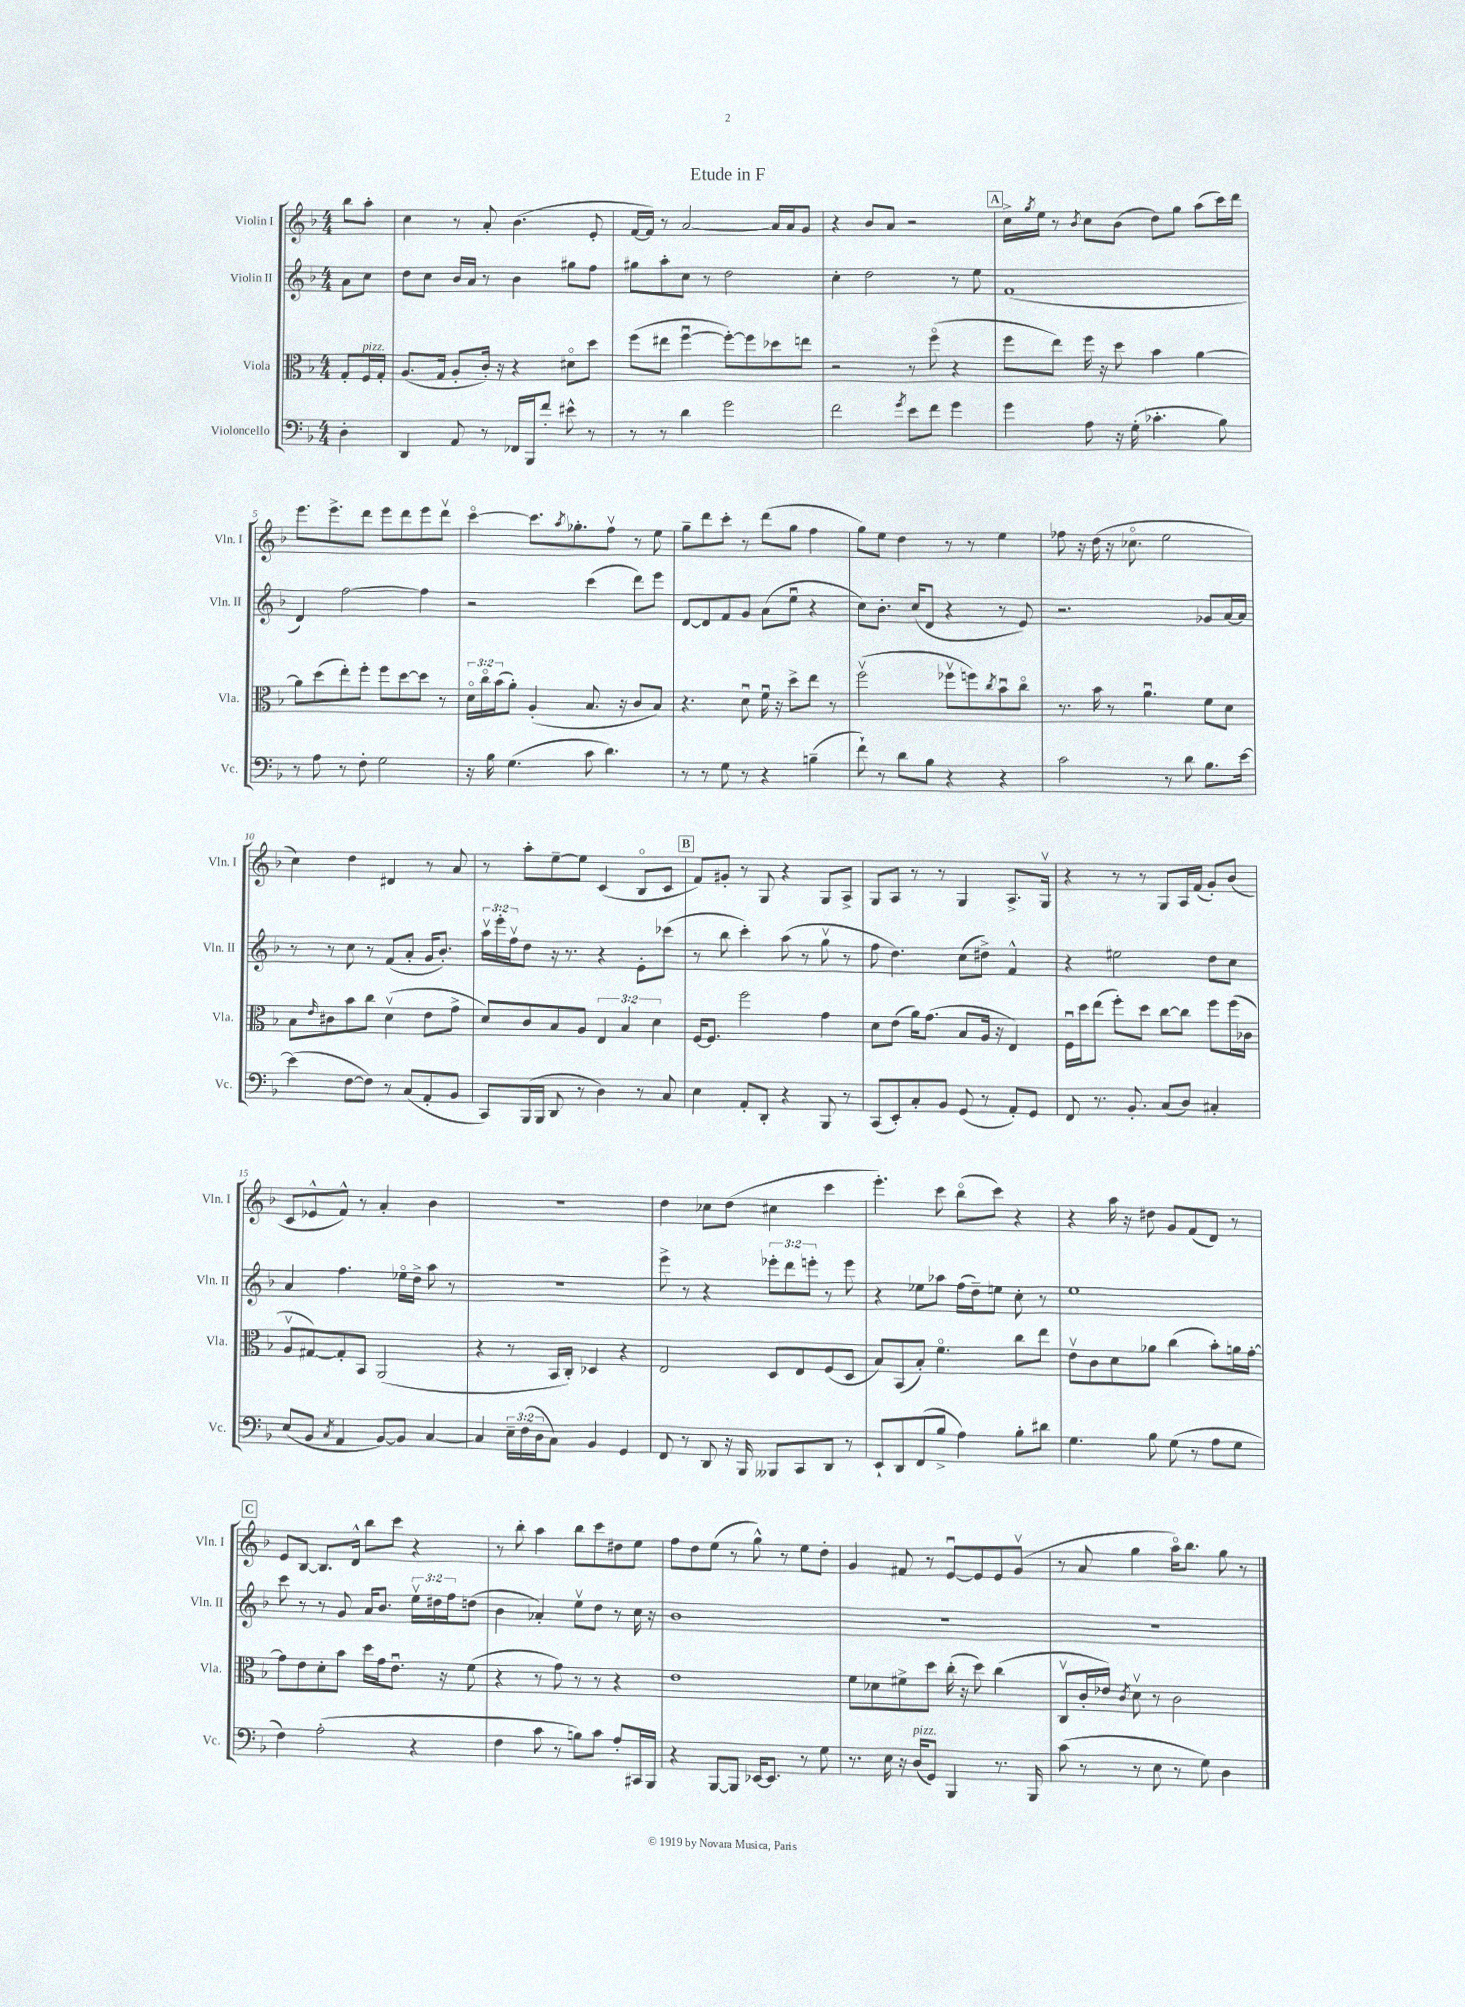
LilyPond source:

\header { title = "Etude in F" }
<<
\new StaffGroup <<
\new Staff = "s0" \with { instrumentName = "Violin I" shortInstrumentName = "Vln. I" } {
    \clef treble \key f \major \numericTimeSignature \time 4/4 \partial 4
    bes''8 a''8-. |
    c''4 r8 a'8-. bes'4.( e'8-. |
    f'16~ f'16) r8 a'2~ a'16 a'16 g'8 |
    r4 bes'8 a'8 r2 |
    \mark \markup { \box "A" } c''16-> \acciaccatura { g''8 } e''16 r8 \acciaccatura { bes'8 } c''8 bes'8( d''8) g''8 a''8( c'''16) d'''16 |
    e'''8. e'''8.-> d'''8 e'''8 d'''8 e'''8 d'''8\upbow |
    c'''4~\flageolet c'''8. \acciaccatura { a''8 } ges''8.-. f''8\upbow r8 e''8 |
    g''8-- d'''8 c'''8-. r8 d'''8( g''8 f''4 |
    g''8) e''8 d''4 r8 r8 e''4 |
    fes''8 r16 d''16( r16 ces''8.\flageolet e''2 |
    c''4) d''4 dis'4 r8 a'8 |
    r8 a''8-. e''8~-- e''8 c'4( bes8\flageolet c'8 |
    \mark \markup { \box "B" } f'8) gis'8-. r8 g8 r4 g8 a8-> |
    g8 a8 r8 r8 g4 a8.-> g16\upbow |
    r4 r8 r8 g8 a16 f'16( g'8-.) bes'8( |
    c'8 ees'8-^ f'8-^) r8 a'4-. bes'4 |
    R1 |
    d''4 ces''8 d''8( cis''4 c'''4 |
    e'''4.-.) c'''8 bes''8\flageolet( c'''8) r4 |
    r4 a''16 r16 dis''8 g'8 f'8( d'8) r8 |
    \mark \markup { \box "C" } e'8 bes8~ bes8. d'16-^ bes''8 c'''8 r4 |
    r8 bes''8-. a''4 bes''8 c'''8 dis''8 e''8 |
    f''8 d''8 e''8( r8 g''8-^) r8 e''8 d''8-. |
    g'4 fis'8 r8 e'8~\downbow e'8 e'8 g'8\upbow( |
    r8 a'8 g''4 a''16\flageolet) bes''8. g''8 r8 \bar "|." |
}
\new Staff = "s1" \with { instrumentName = "Violin II" shortInstrumentName = "Vln. II" } {
    \clef treble \key f \major \numericTimeSignature \time 4/4 \override Staff.TupletNumber.text = #tuplet-number::calc-fraction-text \partial 4
    a'8 c''8 |
    d''8 c''8 bes'16 a'16 r8 bes'4 gis''8 f''8 |
    gis''8 a''8-. c''8 r8 d''2 |
    c''4-. d''2 r8 e''8 |
    \mark \markup { \box "A" } f'1( |
    d'4) f''2~ f''4 |
    r2 c'''4( d'''8) e'''8 |
    d'8~ d'8 f'8 g'8 a'8( e''8\downbow r4 |
    c''8) bes'8.-. c''16( d'8 r4 r8 e'8) |
    r2. ges'8 a'16~ a'16 |
    r8 r8 c''8 r8 f'8( a'8-. g'16 bes'8.-.) |
    \tuplet 3/2 { a''16\upbow e'''16-. f''16\upbow } d''8 r16 r8. r4 e'8-. ces'''8( |
    \mark \markup { \box "B" } r8 bes''8 c'''4-.) a''8( r8 g''8\upbow r8 |
    f''8 d''4.) c''8( dis''8->) f'4-^ |
    r4 eis''2 d''8 c''8 |
    a'4 f''4. ees''16\flageolet d''16-> a''8 r8 |
    r1 |
    e'''8-> r8 r4 \tuplet 3/2 { ees'''8-. d'''8 e'''8-. } r8 e'''8 |
    r4 ees''8 aes''8 f''16( d''16--) e''8 c''8-. r8 |
    e''1 |
    \mark \markup { \box "C" } c'''8 r8 r8 g'8 a'16 bes'8. \tuplet 3/2 { e''16\upbow dis''16 f''16 } d''8( |
    bes'4 aes'4-.) e''8\upbow d''8 r8 c''16 r16 |
    bes'1 |
    R1 |
    R1 \bar "|." |
}
\new Staff = "s2" \with { instrumentName = "Viola" shortInstrumentName = "Vla." } {
    \clef alto \key f \major \numericTimeSignature \time 4/4 \override Staff.TupletNumber.text = #tuplet-number::calc-fraction-text \partial 4
    g8-. f16^\markup { \italic "pizz." } g16-. |
    a8.( g16 a8-. c'16-.) r16 r4 dis'8\flageolet d''8 |
    f''8( eis''8 f''4~\downbow f''8~-.) f''8 des''8 e''8 |
    r2 r8 f''8\flageolet( r4 |
    \mark \markup { \box "A" } f''8 e''8) f''16 r16 d''8 bes'4 a'4~ |
    a'8 d''8( e''8-.) f''8-. f''8 d''8~ d''8 r8 |
    \tuplet 3/2 { d'16\flageolet c''16\flageolet bes'16( } a'8-.) a4-.( bes8. r16 c'8 bes8) |
    r4. d'8\downbow f'16\downbow r16 d''8-> e''8 r8 |
    f''2\upbow( fes''8\upbow f''8) \acciaccatura { c''8 } bes'8\downbow c''8\flageolet |
    r8. bes'16 r8 a'4.\downbow f'8 d'8 |
    bes8 \grace { e'16 } cis'8 bes'8 c''8 d'4\upbow( e'8 g'8-> |
    d'8) c'8 bes8 a8 \tuplet 3/2 { e4 bes4 d'4 } |
    \mark \markup { \box "B" } f16~ f8. f''2 g'4 |
    d'8 e'8( a'16) g'8.( bes8 a16 r16 e4) |
    f16\downbow d''16 e''8( f''8-.) d''8 c''8~ c''8 f''8 f''16( ces'16 |
    a8\upbow gis8~) gis8-. bes,8 a,2( |
    r4 r8 bes,16 c16-.) des4 r4 |
    e2 d8 e8 f8( d8 |
    bes8) bes,8( bes8-.) f'4.\flageolet c''8 e''8 |
    e'8\upbow c'8 d'8 aes'8 c''4( bes'8-.) a'16 g'16~-. |
    \mark \markup { \box "C" } g'8 e'8 d'8-. bes'8 d''16 g'16 e'8.\downbow r16 f'8( |
    r4 r8 g'8) r8 r8 r4 |
    e'1 |
    f'8 des'8 fis'8-> d''8 c''16-.( r16 d''8) c''4( |
    c8\upbow c'16-. ees'16) \acciaccatura { c'8 } d'8\upbow r8 c'2 \bar "|." |
}
\new Staff = "s3" \with { instrumentName = "Violoncello" shortInstrumentName = "Vc." } {
    \clef bass \key f \major \numericTimeSignature \time 4/4 \override Staff.TupletNumber.text = #tuplet-number::calc-fraction-text \partial 4
    d4-. |
    d,4 a,8 r8 fes,16 bes,,16 f'8-. eis'8-^ r8 |
    r8 r8 d'4 g'2 |
    f'2 \acciaccatura { g'8 } e'8 f'8 g'4 |
    \mark \markup { \box "A" } g'4 a8 r16 g16-.( ces'4.-. bes8) |
    r8 a8 r8 f8-. g2 |
    r16 bes16 g4.( c'8 d'4.) |
    r8 r8 g8 r8 r4 b4--( |
    f'8-!) r8 d'8 bes8 r4 r4 |
    c'2 r8 d'8 bes8. e'16~ |
    e'4( f8~ f8) r8 c8( a,8-. bes,8 |
    c,8) bes,,16( bes,,16 d,8 r8 d4) r8 c8 |
    \mark \markup { \box "B" } e4 a,8-. d,8-. r4 bes,,8 r8 |
    c,8( e,8-.) c8-. bes,8 g,8( r8 a,8-.) g,8 |
    f,8 r8. bes,8.-. c8( d8) cis4-. |
    e8( bes,8 \acciaccatura { c8 } a,4 bes,8~) bes,8 c4~ |
    c4 \tuplet 3/2 { e16-- f16( d16 } c8) bes,4 g,4 |
    f,8 r8 d,8 r16 bes,,16 beses,,8 c,8 d,8 r8 |
    e,8-! d,8 f,8( bes8-> a4) bes8-. dis'8 |
    g4. bes8 g8( r8 a8 g8 |
    \mark \markup { \box "C" } f4) a2-.( r4 |
    f4 c'8 r8 b8) c'8 a8-. cis,16 bes,,16 |
    r4 bes,,8~ bes,,8 ees,16~ ees,8. r8 g8 |
    r8. e16 r16 d16^\markup { \italic "pizz." }( g,8) bes,,4 r8. bes,,16 |
    c'8( r8 r8 e8 r8 g8) d4 \bar "|." |
}
>>
>>
